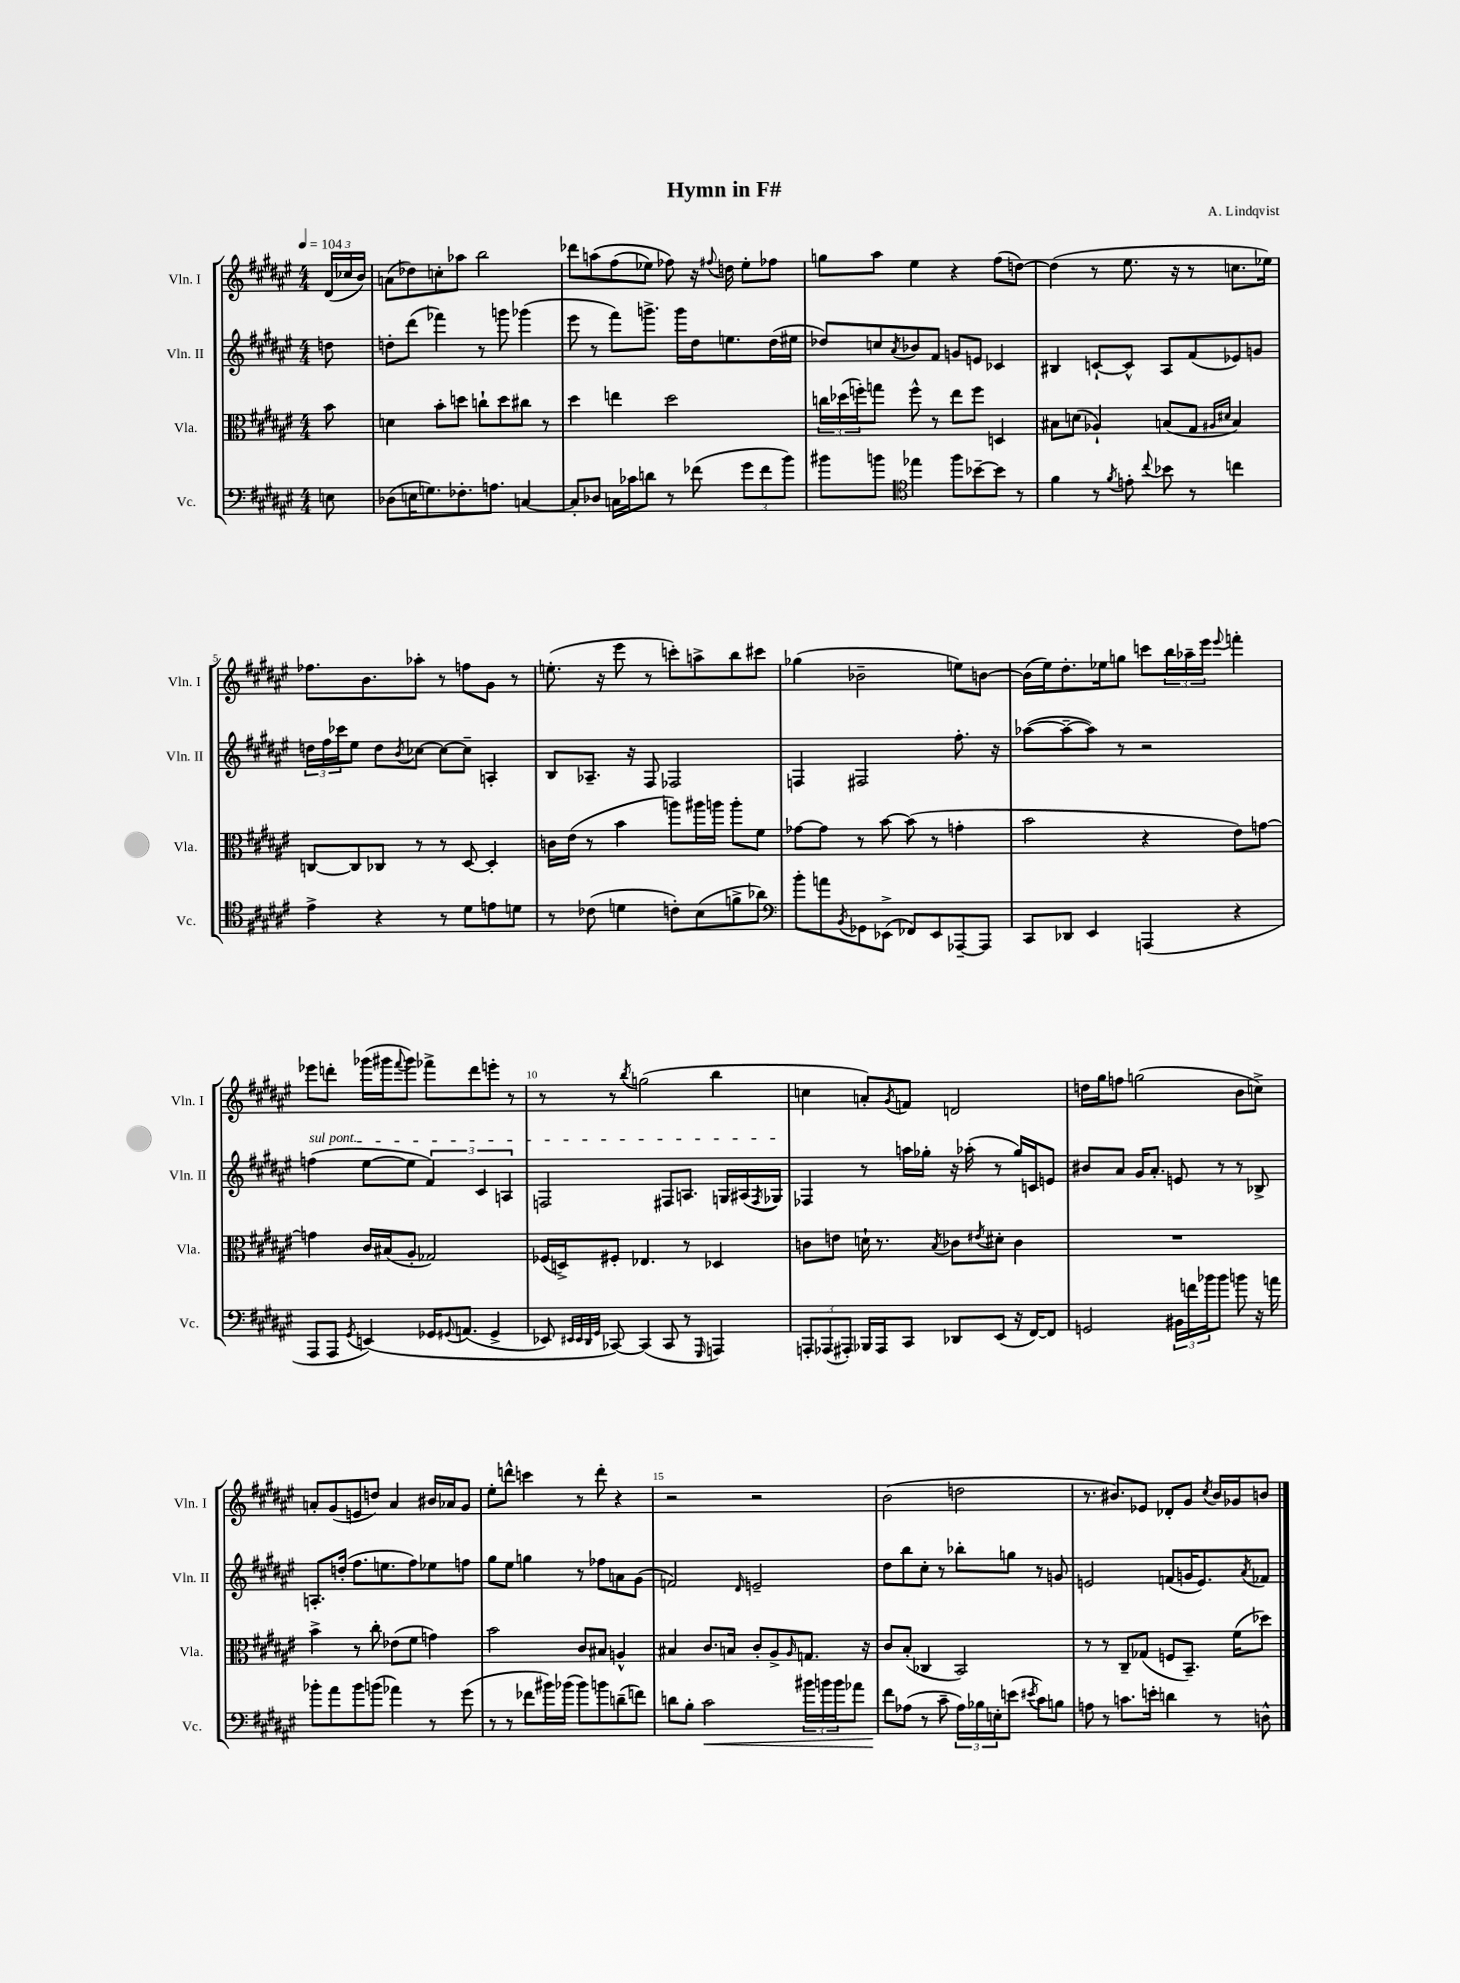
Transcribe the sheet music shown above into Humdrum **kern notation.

**kern	**dynam	**kern	**kern	**kern
*part4	*part4	*part3	*part2	*part1
*staff4	*staff4	*staff3	*staff2	*staff1
*I"Vc.	*	*I"Vla.	*I"Vln. II	*I"Vln. I
*I'Vc.	*	*I'Vla.	*I'Vln. II	*I'Vln. I
*clefF4	*	*clefC3	*clefG2	*clefG2
*k[f#c#g#d#a#e#]	*	*k[f#c#g#d#a#e#]	*k[f#c#g#d#a#e#]	*k[f#c#g#d#a#e#]
*M4/4	*	*M4/4	*M4/4	*M4/4
*MM104	*	*MM104	*MM104	*MM104
=	=	=	=	=
8En\	.	8b\	8ddn\	(24d#/LL
.	.	.	.	24cc-X/
.	.	.	.	24b/JJ)
=1	=1	=1	=1	=1
(8D-X\L	.	4dn\	8ddn'\L	(8an\L
16En\K	.	.	(8ddd#\J	8dd-X\)
8.Gn\)	.	.	.	.
.	.	8b'\L	4fff-X\)	8ccn'\
8.F-X'\	.	8ddn\J	.	8aa-X\J
.	.	8ccn`\L	8r	2bb\
8.An\J	.	.	.	.
.	.	8dd\	8gggn\	.
[4Cn/	.	8cc#X\J	(4ggg-X\	.
.	.	8r	.	.
=2	=2	=2	=2	=2
8C'/L]	.	4dd#\	8eee#\	8ddd-X\L
8D-X/J	.	.	8r	(8aan\
16Cn\LL	.	4een\	8fff#\L)	(8ff#\
16c-X\J	.	.	.	.
8dn\J	.	.	8.gggn^\J	8ee-X\J)
8r	.	2dd#\	.	8ff-X\)
.	.	.	16ggg\LL	.
(8f-X\	.	.	16dd#\J	16r
.	.	.	.	8qqff#X/
.	.	.	8.een\	16ddn\
12g#\L	.	.	.	8ee-'\L
12f-\	.	.	.	.
.	.	.	(16dd#\L	8ff-X\J
12b\J)	.	.	.	.
.	.	.	16ee#X\JJ	.
=3	=3	=3	=3	=3
8b#X\L	.	24ccn\LL	8dd-X/L)	8ggn\L
.	.	(24dd-X\	.	.
.	.	24ffn'\J)	.	.
8bn\J	.	8ggn\J	8ccn/	8aa#\J
*clefC4	*	*	*	*
.	.	.	8qa#/	.
4ee-X\	.	8ff^^\	8b-X/	4ee#\
.	.	8r	8f#/J	.
8ff#\L	.	8ee#\L	8gn/L	4r
[8b-X~\	.	8ff\J	8en/J	.
8b-\J]	.	4Dn/	4c-X/	(8ff#\L
8r	.	.	.	[8ddn\J)
=4	=4	=4	=4	=4
4f#\	.	8B#X\L	4B#X/	(4dd\]
.	.	(8dn\J	.	.
8r	.	4A-X`/)	[8cn`/L	8r
8qf#/	.	.	.	.
8en'\	.	.	8c^^/J]	8.ee#\
8qqcc#/	.	.	.	.
8b-X\	.	(8Bn/L	8A#/L	.
.	.	.	.	16r
8r	.	8G#/J	(8f#/	8r
.	.	16qqA#X/LL	.	.
.	.	16qqd#X/JJ	.	.
4ccn\	.	4B/)	8e-X/)	8.ccn\L
.	.	.	8gn/J	.
.	.	.	.	16ee-X\Jk)
!!LO:LB:g=z
=5	=5	=5	=5	=5
4e#^\	.	[8Cn/L	24ddn\LL	8.ff-X\L
.	.	.	24ff#\	.
.	.	.	24ccc-X\J	.
.	.	8C/]	8ee#\J	.
.	.	.	.	8.b\
4r	.	8C-X/J	8dd\L	.
.	.	.	8qb/	.
.	.	8r	[8cc-X\J	8aa-X'\J
8r	.	8r	8cc-\L_	8r
8d#\L	.	[8D#/	8cc-~\J]	8ffn\L
8en\	.	4D#'/]	4An'/	8g#\J
8dn\J	.	.	.	8r
=6	=6	=6	=6	=6
8r	.	16cn\LL	8B/L	(8.een'\
.	.	(16e#\JJ	.	.
(8c-X\	.	8r	8.A-X~/J	.
.	.	.	.	16r
4dn\	.	4b\	.	8eee#\
.	.	.	16r	.
.	.	.	8F#/	8r
8cn'\L)	.	8aan\L)	2F-X/	8cccn'\L)
(8B\	.	16aa#X\L	.	8aan^\
.	.	16aan\JJ	.	.
8fn^\	.	8aa'\L	.	8bb\
8a-X\J)	.	8f#\J	.	8ccc#X\J
=7	=7	=7	=7	=7
*clefF4	*	*	*	*
8b'\L	.	[8g-X\L	4Fn/	(4gg-X\
8an\	.	8g-\J]	.	.
8qBB/	.	.	.	.
8GG-X\	.	8r	2F#X/	2b-X~\
(8EE-X^\J	.	[8b\	.	.
8FF-X/L)	.	(8b\]	.	.
8EE-/	.	8r	.	.
[8AAA-X~/	.	4gn'\	8.ff#'\	8een\L)
8AAA-/J]	.	.	.	[8bn\J
.	.	.	16r	.
=8	=8	=8	=8	=8
8CC#/L	.	2b\	([8aa-X\L	(16b\LL]
.	.	.	.	16ee#\J)
8DD-X/J	.	.	8aa-~\_	8.dd#'\
4EE#/	.	.	8aa-\J])	.
.	.	.	.	16ee-X\k
.	.	.	8r	8ggn\J
(4AAAn/	.	4r	2r	8cccn\L
.	.	.	.	24bb\L
.	.	.	.	24aa-X~\
.	.	.	.	24eee#\JJ
.	.	.	.	8qqeee#/
4r	.	8e#\L)	.	4fffn'\
.	.	[8gn\J	.	.
!!LO:LB:g=z
=9	=9	=9	=9	=9
!	!	!	!LO:TX:a:i:t=sul pont.	!
8AAA#/L	.	4gn\]	(4ffn\	8eee-X\L
8AAA#/J	.	.	.	8dddn'\J
8qGG#/	.	.	.	.
(4EEn/)	.	16c#/LL	[8ee#\L	(16ggg-X\LL
.	.	(16B#X/J	.	16ggg#X\J
.	.	.	.	8qqfff#/
.	.	8A#'/J	8ee#\J]	8ggg#\J)
16GG-X/KL	.	2G-X/)	6f#/)	8fff-X^\L
8qqGG#X/	.	.	.	.
(8.AAn/J	.	.	.	.
.	.	.	.	8ddd\
.	.	.	6c#/	.
4GG#^/	.	.	.	8eeen'\J
.	.	.	6An/	.
.	.	.	.	8r
=10	=10	=10	=10	=10
8EE-X/)	.	(16F-X/LL	2Fn/	8r
.	.	16Dn^/J)	.	.
32qqEE#X/LLL	.	.	.	.
32qqEE#/	.	.	.	.
32qqDD#/	.	.	.	.
32qqGG#/JJJ	.	.	.	.
[8CC-X/)	.	8F#X'/J	.	8r
.	.	.	.	8qbb/
(4CC-/]	.	4.E-X/	.	(2ggn\
8CC-/	.	.	8F#X/L	.
8r	.	8r	8.An/J	.
16qqGGG#/	.	.	.	.
4AAAn/)	.	4D-X/	.	4bb\
.	.	.	16Gn/LL	.
.	.	.	(16A#X/	.
.	.	.	8qF#/	.
.	.	.	16G-X/JJ)	.
=11	=11	=11	=11	=11
12AAAn'/L	.	8cn\L	4F-X/	4ccn\
(12AAA-X/	.	.	.	.
.	.	8en\J	.	.
12AAA#X'/J)	.	.	.	.
16BBB-X/LL	.	16dn`\	8r	8an'/L)
16AAA#/J	.	8.r	.	.
.	.	.	.	8qg#/
8CC#/J	.	.	16aan\LL	8fn/J
.	.	.	16gg-X'\JJ	.
.	.	8qB/	.	.
8DD-X/L	.	8c-X\L	16r	2dn/
.	.	.	(16aa-X'\	.
.	.	8qe#X/	.	.
(8EE#/J	.	8d#X'\J	8r	.
16r	.	4c-\	16gg-/LL)	.
[16FF#/KL)	.	.	16cn/J	.
8FF#/J]	.	.	8en/J	.
=12	=12	=12	=12	=12
2GGn/	.	1r	8b#X/L	16ddn\LL
.	.	.	.	16gg#\J
.	.	.	8a#/J	8ffn\J
.	.	.	16g#/KL	(2ggn\
.	.	.	8.a#'/J	.
24BB#X\LL	.	.	8en/	.
24fn\	.	.	.	.
24b-X\J	.	.	.	.
8b-\J	.	.	8r	.
8bn\	.	.	8r	8b\L
16r	.	.	8B-X^/	8ccn^\J)
16an\	.	.	.	.
!!LO:LB:g=z
=13	=13	=13	=13	=13
8b-X'\L	.	4b^\	8.An'/L	8an'/L
8a#\	.	.	.	(8g#/
.	.	.	(16ddn'/Jk	.
8b-\	.	8r	8.ff#\L	8en/
(8bn\J	.	8cc#'\	.	8ddn/J)
.	.	.	8.een\	.
4a-X\)	.	(8e-X\L	.	4a/
.	.	8f#\J	8ff#\)	.
8r	.	4gn\)	8ee-X\	16b#X/LL
.	.	.	.	16a-X/J
(8g#\	.	.	8ffn\J	8g#/J
=14	=14	=14	=14	=14
8r	.	2b\	8gg#\L	8ee#'\L
8r	.	.	8ee#\J	8dddn^^\J
8f-X\L	.	.	4ggn\	4cccn\
16b#X\L)	.	.	.	.
(16b-X\JJ	.	.	.	.
8b-\L)	.	8c#/L	8r	8r
8bn\	.	8B#X/J	8ff-X\L	8ddd'\
(8dn~\	.	4An^^/	8an\	4r
8fn\J)	.	.	(8g#\J	.
=15	=15	=15	=15	=15
8dn\L	.	4B#X/	2fn/)	2r
8B'\J	.	.	.	.
!	!LO:HP:b	!	!	!
2c#\	<	8.c#/L	.	.
.	.	16Bn/Jk	.	.
.	.	.	16qqd#/	.
.	.	8c#'/L	2en~/	2r
.	.	8A#^/	.	.
.	.	16qqA#/	.	.
24b#X\LL	.	8.Gn/J	.	.
24bn\	.	.	.	.
24b\J	.	.	.	.
8a-X\J	.	.	.	.
.	.	16r	.	.
=16	=16	=16	=16	=16
8f#\L	.	8c#/L	8dd#\L	(2b\
(8A-X\J	[	(8B'/J	8bb\	.
8r	.	4C-X/	8cc#'\J	.
8c#~\	.	.	8r	.
24A-\LL)	.	2BB/)	8bb-X'\L	2ddn\
24B-X\	.	.	.	.
24En'\J	.	.	.	.
(8en\J	.	.	8ggn\J	.
8qe#X/	.	.	.	.
8c#\L)	.	.	8r	.
8Bn\J	.	.	8gn/	.
=17	=17	=17	=17	=17
8An\	.	8r	2en/	8.r
8r	.	8r	.	.
.	.	.	.	8.b#X/L)
8.cn\L	.	8C#~/L	.	.
.	.	(8G-X/J	.	8e-X/J
16en'\Jk	.	.	.	.
4dn\	.	8Fn/L	(8fn/L	8d-X'/L
.	.	8.BB~/J)	16gn/K	8g#/J
.	.	.	8.e/)	.
.	.	.	.	8qcc#/
8r	.	.	.	16b#/LL
.	.	(16f#\KL	.	16g-X/J
.	.	.	8qa#/	.
8Dn^^\	.	8dd-X\J)	8f-X/J	8bn/J
==	==	==	==	==
*-	*-	*-	*-	*-
